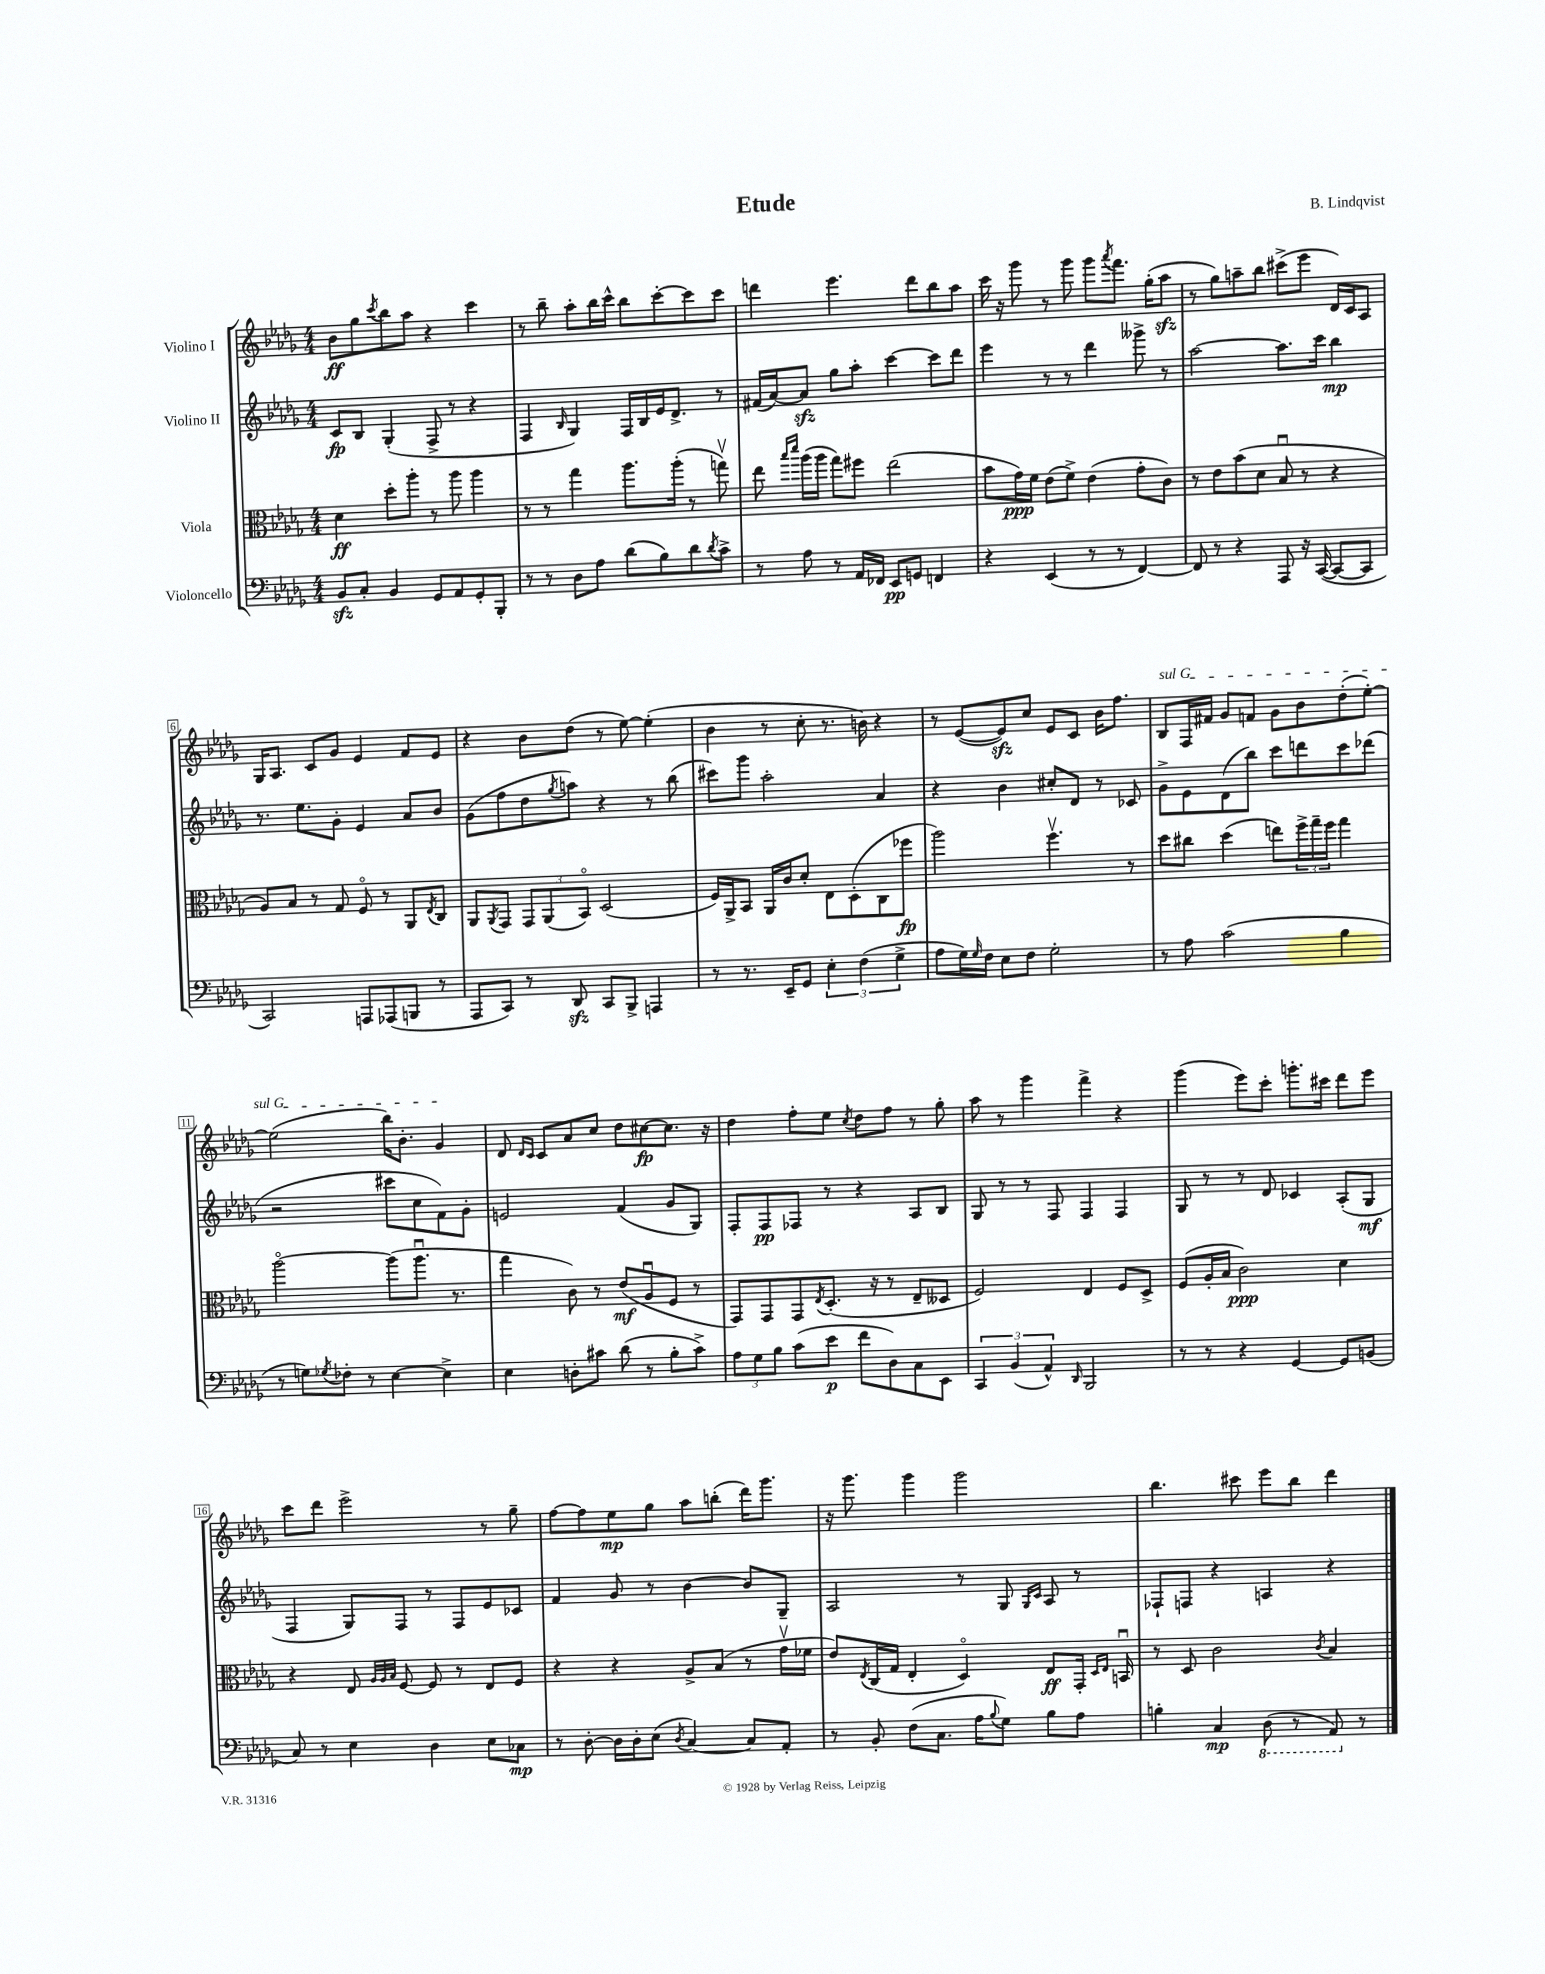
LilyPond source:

\header { title = "Etude" composer = "B. Lindqvist" }
<<
\new StaffGroup <<
\new Staff = "s0" \with { instrumentName = "Violino I" } {
    \clef treble \key des \major \numericTimeSignature \time 4/4
    bes'8\ff ges''8 \acciaccatura { c'''8 } bes''8 aes''8 r4 c'''4 |
    r8 bes''8-- aes''8-. bes''16 c'''16-^ bes''8 c'''8~-. c'''8 c'''8 |
    d'''4 ees'''4. d'''8 bes''8 aes''8 |
    c'''16 r16 ges'''8 r8 ges'''8 ges'''8 \acciaccatura { aes'''8 } f'''8. ges''16-.( aes''8\sfz |
    r8 ges''8) a''8-- bes''8 cis'''8->( ees'''8 des'16) c'16 aes8 |
    ges16 aes8. c'8 ges'8 ees'4 f'8 ees'8 |
    r4 bes'8 des''8( r8 ees''8~) ees''4-.( |
    bes'4 r8 c''8-. r8. b'16) r4 |
    r8 ees'8~( ees'8\sfz) c''8 ees'8 c'8 bes'16 f''8. |
    \once \override TextSpanner.bound-details.left.text = \markup { \italic "sul G" } bes8\startTextSpan f16 fis'16 ges'8 f'8 ges'8 bes'8 des''8-.( ees''8~-.) |
    ees''2( bes''16) bes'8.-. ges'4\stopTextSpan |
    des'8 \grace { des'16 c'16 } c'8 aes'8 c''8 des''8 cis''8~\fp cis''8. r16 |
    des''4 f''8-. ees''8 \acciaccatura { c''8 } des''8 f''8 r8 ges''8-. |
    aes''8 r8 ges'''4 f'''4-> r4 |
    ges'''4( ees'''8) c'''8-. g'''8.-. cis'''16 des'''8 ees'''8 |
    c'''8 des'''8 ees'''2-> r8 ges''8-- |
    f''8~ f''8 ees''8\mp ges''8 aes''8 b''8-.( des'''16) ges'''8. |
    r16 ges'''8. ges'''4 ges'''2 |
    bes''4. cis'''8 ees'''8 bes''8 des'''4 \bar "|." |
}
\new Staff = "s1" \with { instrumentName = "Violino II" } {
    \clef treble \key des \major \numericTimeSignature \time 4/4
    c'8\fp bes8 ges4-.( f8-> r8 r4 |
    f4 \grace { bes16 } ges4) f16 bes16 ees'16 des'8.-> r8 |
    fis'16( aes'16~) aes'8\sfz ges''8 aes''8-. c'''4~ c'''8 des'''8 |
    ees'''4 r8 r8 des'''4 geses'''8-> r8 |
    aes''2~ aes''8. c'''16 bes''4\mp |
    r8. ees''8. ges'8-. ees'4 aes'8 bes'8 |
    ges'8( f''8 des''8 \acciaccatura { ges''8 } a''8) r4 r8 bes''8( |
    cis'''8) ges'''8 aes''2-. aes'4 |
    r4 bes'4 cis''8-. des'8 r8 ces'8 |
    ges'8-> ees'8 des'8( bes''8) c'''8 d'''8 c'''8 des'''8( |
    r2 cis'''8 c''8 f'8) ges'8-. |
    e'2 f'4( ges'8 ges8) |
    f8-. f8\pp fes8 r8 r4 aes8 bes8 |
    ges8 r8 r8 f8 f4 f4 |
    ges8 r8 r8 des'8 ces'4 aes8-.( ges8\mf |
    f4 ges8) f8 r8 f8 ees'8 ces'8 |
    f'4 ges'8 r8 bes'4~ bes'8 ges8-- |
    aes2 r8 ges8 \grace { ges16 c'16 } aes8 r8 |
    fes8-! f8 r4 a4 r4 \bar "|." |
}
\new Staff = "s2" \with { instrumentName = "Viola" } {
    \clef alto \key des \major \numericTimeSignature \time 4/4
    des'4\ff des''8-. aes''8-. r8 aes''8 aes''4 |
    r8 r8 ges''4 aes''8. aes''16-.( r8 g''8\upbow) |
    ees''8 \grace { bes''16 des'''16 } aes''16( aes''16 ges''8) fis''8 ees''2( |
    bes'8 ges'16\ppp) f'16 ees'8( f'8->) ees'4( ges'8-. c'8) |
    r8 ees'8 bes'8( des'8 bes8\downbow r8 r4 |
    aes8) bes8 r8 ges8 f8\flageolet r8 aes,8 \acciaccatura { ees8 } c8 |
    aes,8 \acciaccatura { aes,8 } ges,8 \tuplet 3/2 { ges,8 aes,8( bes,8\flageolet) } des2( |
    f16) aes,16-> bes,8 aes,16 c'16 des'8-. ees8 des8-.( c8 fes''8\fp |
    aes''2) f''4.\upbow r8 |
    des''8 cis''8 des''4( e''8) \tuplet 3/2 { f''16-> ges''16-- f''16 } ges''4 |
    aes''2~\flageolet aes''8( aes''8.\downbow r8. |
    ges''4 c'8) r8 ees'8\mf( aes8\downbow f8 r8 |
    ges,8) ges,8 ges,8 \acciaccatura { ees8 } des8.-.( r16 r8 ees8-- deses8 |
    f2) ees4 f8 des8-> |
    f8( aes16-. bes16 c'2\ppp) des'4 |
    r4 ees8 \grace { aes32 aes32 bes32 } f8~ f8 r8 ees8 f8 |
    r4 r4 aes8-> bes8( r8 ges'16\upbow fes'16 |
    ees'8) \acciaccatura { ees8 } c16( ges16 ees4-. des4\flageolet) ees8\ff ges,16-. \grace { des16 ees16 } b,16\downbow |
    r8 des8 c'2 \acciaccatura { c'8 } bes4 \bar "|." |
}
\new Staff = "s3" \with { instrumentName = "Violoncello" } {
    \clef bass \key des \major \numericTimeSignature \time 4/4
    bes,8\sfz c8-. bes,4 ges,8 aes,8 ges,8-. bes,,8-. |
    r8 r8 des8 aes8 des'8( bes8) des'8 \acciaccatura { des'8 } c'8-> |
    r8 aes8 r8 aes,16 fes,16 ees,8\pp g,8 f,4 |
    r4 ees,4( r8 r8 f,4~) |
    f,8 r8 r4 aes,,8 r16 c,16~( c,8~ c,8 |
    c,2) a,,8 aes,,8( b,,8 r8 |
    aes,,8 c,8) r8 des,8\sfz c,8 bes,,8-> a,,4 |
    r8 r8. ees,16-- ges,8 \tuplet 3/2 { ees4-. f4( ges4-> } |
    aes8 ges16) \grace { ges16 } f16 ees8 f8 ges2-. |
    r8 aes8 c'2( bes4 |
    r8 g8) \acciaccatura { ges8 } fes8-. r8 ees4~ ees4-> |
    ees4 d8-. cis'8 des'8( r8 bes8-. cis'8->) |
    \tuplet 3/2 { aes8 ges8 bes8 } c'8( ees'8\p f'8 des8) c8 ees,8 |
    \tuplet 3/2 { c,4 bes,4( aes,4-^) } \grace { des,16 } bes,,2 |
    r8 r8 r4 ges,4~ ges,8 b,8( |
    c8) r8 ees4 des4 ees8 ces8\mp |
    r8 des8~-. des16 des16-. ees8( \acciaccatura { des8 } c4~) c8 aes,8-. |
    r8 bes,8-. f8( c8. aes16 \appoggiatura { bes8 } ges8) bes8 aes8 |
    b4-. c4\mp \ottava #-1 des,8( r8 aes,,8) \ottava #0 r8 \bar "|." |
}
>>
>>
\layout { \context { \Score \override BarNumber.stencil = #(make-stencil-boxer 0.1 0.3 ly:text-interface::print) } }
